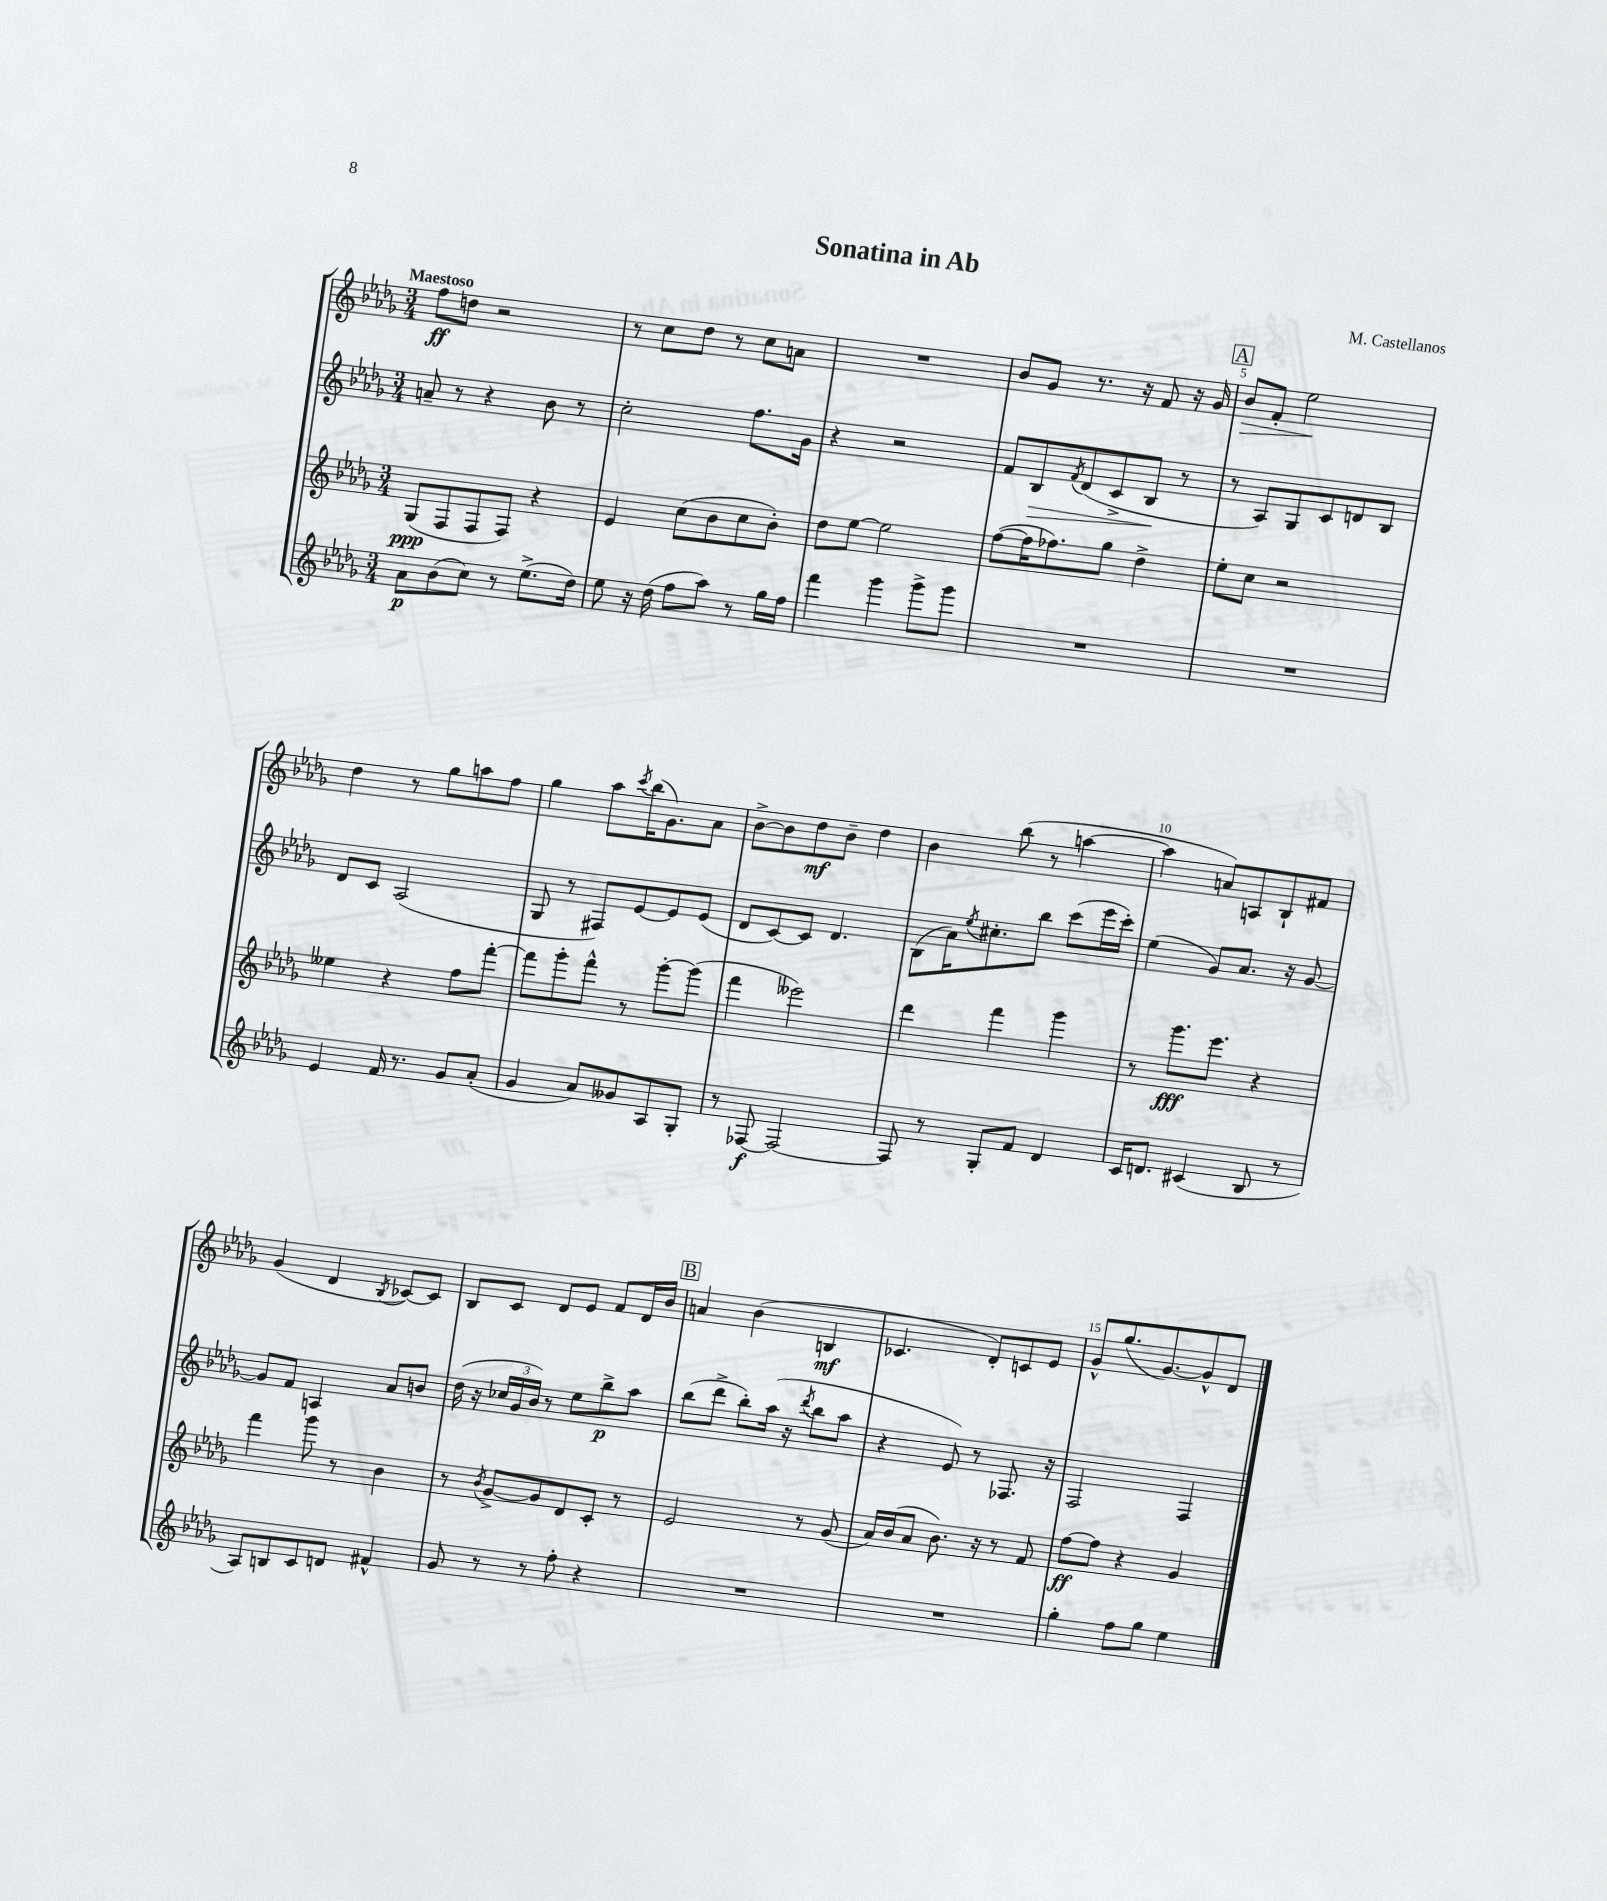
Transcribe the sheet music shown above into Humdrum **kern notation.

**kern	**dynam	**kern	**dynam	**kern	**dynam	**kern	**dynam
*part4	*part4	*part3	*part3	*part2	*part2	*part1	*part1
*staff4	*staff4	*staff3	*staff3	*staff2	*staff2	*staff1	*staff1
*clefG2	*	*clefG2	*	*clefG2	*	*clefG2	*
*k[b-e-a-d-g-]	*	*k[b-e-a-d-g-]	*	*k[b-e-a-d-g-]	*	*k[b-e-a-d-g-]	*
*M3/4	*	*M3/4	*	*M3/4	*	*M3/4	*
=1	=1	=1	=1	=1	=1	=1	=1
!	!	!	!	!	!	!LO:TX:a:B:t=Maestoso	!
8a-\L	p	(8G-/L	ppp	8an~/	.	8ff\L	ff
(8b-\	.	8F/	.	8r	.	8ddn\J	.
8cc\J)	.	8F/	.	4r	.	2r	.
8r	.	8F/J)	.	.	.	.	.
(8.ee-^\L	.	4r	.	8b-\	.	.	.
.	.	.	.	8r	.	.	.
16dd-\Jk)	.	.	.	.	.	.	.
=2	=2	=2	=2	=2	=2	=2	=2
8ee-\	.	4e-/	.	2cc'\	.	8r	.
16r	.	.	.	.	.	8cc\L	.
(16dd-\	.	.	.	.	.	.	.
8ff\L	.	(8cc\L	.	.	.	8dd-\J	.
8aa-\J)	.	8b-\	.	.	.	8r	.
8r	.	8cc\	.	8.ff\L	.	8cc\L	.
16gg-\LL	.	8b-'\J)	.	.	.	8an\J	.
16ff\JJ	.	.	.	16g-\Jk	.	.	.
=3	=3	=3	=3	=3	=3	=3	=3
4fff\	.	8dd-\L	.	4r	.	2.r	.
.	.	[8ee-\J	.	.	.	.	.
4ggg-\	.	2ee-\]	.	2r	.	.	.
8ggg-^\L	.	.	.	.	.	.	.
8ggg-\J	.	.	.	.	.	.	.
=4	=4	=4	=4	=4	=4	=4	=4
2.r	.	([8ff\L	.	8f/L	.	8b-/L	.
!	!	!	!	!	!LO:HP:b	!	!
.	.	16ff\K]	.	8B-/	>	8g-/J	.
.	.	8.ff-X\)	.	.	.	.	.
.	.	.	.	8qf/	.	.	.
.	.	.	.	(8d-/	.	8.r	.
.	.	8gg-\J	.	8c^/	.	.	.
.	.	.	.	.	.	16r	.
.	.	4dd-^\	.	8B-/J	.	8f/	.
.	.	.	.	8r	]	16r	.
.	.	.	.	.	.	16g-/	.
!!LO:REH:place=s1:t=A
=5	=5	=5	=5	=5	=5	=5	=5
!	!	!	!	!	!	!	!LO:HP:b
2.r	.	8ee-'\L	.	8r	.	8b-/L	>
.	.	8cc\J	.	8A-/L)	.	8f'/J	.
.	.	2r	.	8G-/	.	2ee-\	.
.	.	.	.	8c/	.	.	.
.	.	.	.	8dn/	.	.	.
.	.	.	.	8B-/J	.	.	.
.	.	.	.	.	.	.	]
!!LO:LB:g=z
=6	=6	=6	=6	=6	=6	=6	=6
4e-/	.	4ee--X\	.	8d-/L	.	4dd-\	.
.	.	.	.	8c/J	.	.	.
16f/	.	4r	.	(2A-/	.	8r	.
8.r	.	.	.	.	.	.	.
.	.	.	.	.	.	8gg-\L	.
8g-/L	.	8ff\L	.	.	.	8aan\	.
(8a-'/J	.	[8fff'\J	.	.	.	8ff\J	.
=7	=7	=7	=7	=7	=7	=7	=7
4g-/	.	8fff\L]	.	8G-/	.	4gg-\	.
.	.	8ggg-'\	.	8r	.	.	.
8a-/L)	.	8fff^^\J	.	8F#X/L)	.	8aa-\L	.
.	.	.	.	.	.	8qccc/	.
8g--X/	.	8r	.	[8e-/	.	(16bb-\K	.
.	.	.	.	.	.	8.g-\)	.
8A-/	.	[8ggg-'\L	.	8e-/]	.	.	.
8G-'/J	.	(8ggg-\J]	.	(8e-/J	.	8a-\J	.
=8	=8	=8	=8	=8	=8	=8	=8
8r	.	4fff\	.	8d-/L	.	[8b-^\L	.
[8F-X/	f	.	.	[8c/)	.	8b-\]	.
2F-/_	.	2eee--X\)	.	8c/J]	.	8dd-\	mf
.	.	.	.	4.d-/	.	8b-~\J	.
.	.	.	.	.	.	4dd-\	.
=9	=9	=9	=9	=9	=9	=9	=9
8F-/]	.	4ddd-\	.	(8B-\L	.	4b-\	.
8r	.	.	.	16a-\K)	.	.	.
.	.	.	.	8qee-/	.	.	.
.	.	.	.	8.cc#X'\	.	.	.
8G-'/L	.	4fff\	.	.	.	(8bb-\	.
8f/J	.	.	.	8bb-\J	.	8r	.
4d-/	.	4ggg-\	.	(8ccc\L	.	[4aan\	.
.	.	.	.	16eee-\L	.	.	.
.	.	.	.	16ccc'\JJ)	.	.	.
=10	=10	=10	=10	=10	=10	=10	=10
16c/KL	.	8r	.	(4ee-\	.	4aa\]	.
8.dn/J	.	.	.	.	.	.	.
.	.	8.ggg-\L	fff	.	.	.	.
(4c#X/	.	.	.	8g-/L)	.	8an/L)	.
.	.	8.eee-\J	.	.	.	.	.
.	.	.	.	8.a-/J	.	8An/	.
8B-/	.	4r	.	.	.	8B-`/	.
.	.	.	.	16r	.	.	.
8r	.	.	.	[8g-/	.	8f#X/J	.
!!LO:LB:g=z
=11	=11	=11	=11	=11	=11	=11	=11
8A-/L)	.	4fff\	.	8g-/L]	.	(4g-/	.
8Bn/	.	.	.	8f/J	.	.	.
8c/	.	8ggg-\	.	4An/	.	4d-/	.
8dn/J	.	8r	.	.	.	.	.
.	.	.	.	.	.	8qB-/	.
4f#X^^/	.	4b-\	.	8a-/L	.	[8c-X/L)	.
.	.	.	.	8bn/J	.	8c-/J]	.
=12	=12	=12	=12	=12	=12	=12	=12
8g-/	.	8r	.	(16dd-\	.	8B-/L	.
.	.	.	.	16r	.	.	.
.	.	8qb-/	.	.	.	.	.
8r	.	[8g-^/L	.	24cc-X/LL	.	8c/J	.
.	.	.	.	24g-/	.	.	.
.	.	.	.	24b-/JJ)	.	.	.
8r	.	8g-/]	.	8r	.	8d-/L	.
8ff'\	.	8d-/	.	8ee-\L	.	8e-/J	.
4r	.	8c'/J	.	8bb-^\	p	8f/L	.
.	.	8r	.	8aa-\J	.	16d-/L	.
.	.	.	.	.	.	16b-/JJ	.
!!LO:REH:place=s1:t=B
=13	=13	=13	=13	=13	=13	=13	=13
2.r	.	2e-/	.	(8bb-\L	.	4an/	.
.	.	.	.	8ddd-^\J	.	.	.
.	.	.	.	8bb-'\L)	.	(4b-\	.
.	.	.	.	(16aa-\Jk	.	.	.
.	.	.	.	16r	.	.	.
.	.	.	.	8qddd-/	.	.	.
.	.	8r	.	8bb-\L	.	4Bn/	mf
.	.	(8g-/	.	8aa-\J	.	.	.
=14	=14	=14	=14	=14	=14	=14	=14
2.r	.	16a-/LL)	.	4r	.	4.c-X/	.
.	.	(16b-/J	.	.	.	.	.
.	.	8a-/J	.	.	.	.	.
.	.	8.b-\)	.	8e-/)	.	.	.
.	.	.	.	8r	.	8d-'/L)	.
.	.	16r	.	.	.	.	.
.	.	8r	.	8.F-X/	.	8cn/	.
.	.	8f/	.	.	.	8e-/J	.
.	.	.	.	16r	.	.	.
=15	=15	=15	=15	=15	=15	=15	=15
4gg-'\	.	[8ff\L	ff	2F/	.	8g-^^/L	.
.	.	8ff\J]	.	.	.	(8.gg-/	.
8ff\L	.	4r	.	.	.	.	.
.	.	.	.	.	.	[8.g-/)	.
8gg-\J	.	.	.	.	.	.	.
4ee-\	.	4g-/	.	4F/	.	8g-^^/]	.
.	.	.	.	.	.	8d-/J	.
==	==	==	==	==	==	==	==
*-	*-	*-	*-	*-	*-	*-	*-
